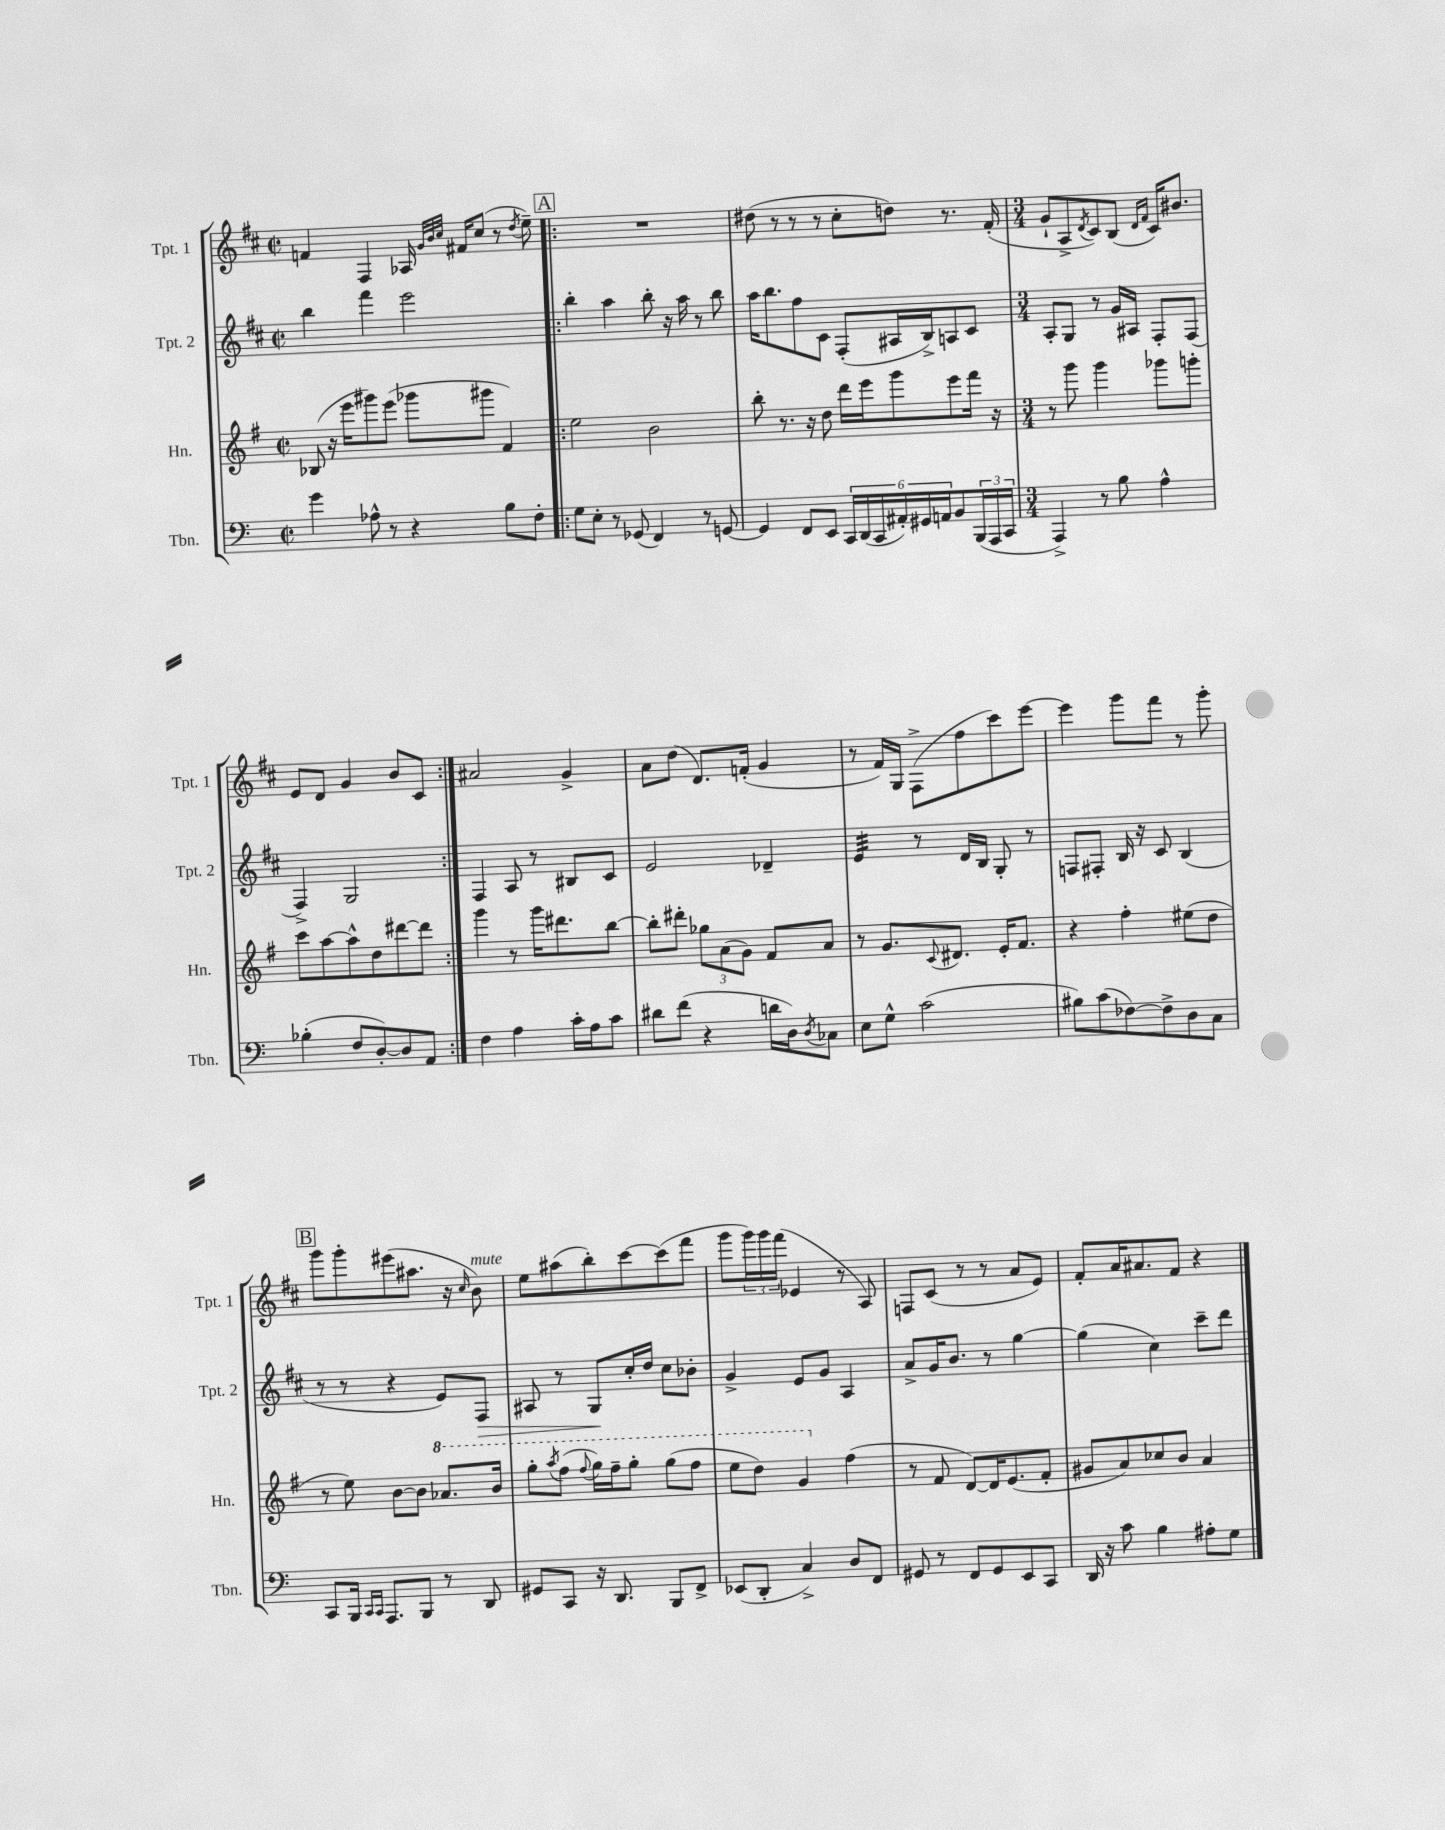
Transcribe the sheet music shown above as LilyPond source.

<<
\new StaffGroup <<
\new Staff = "s0" \with { instrumentName = "Tpt. 1" shortInstrumentName = "Tpt. 1" } {
    \clef treble \key d \major \defaultTimeSignature \time 2/2
    f'4 fis4 aes16 \grace { g'32 b'32 cis''32 } fis'16 cis''8( r8 \acciaccatura { d''8 } e''8--) |
    \repeat volta 2 { \mark \markup { \box "A" } R1 |
    dis''8( r8 r8 r8 cis''8-. d''8) r8. fis'16-.( |
    \numericTimeSignature \time 3/4 g'8-! a8-> \acciaccatura { d'8 } cis'8) b8( \grace { d'16 fis'16 } cis'16) bis'8. |
    e'8 d'8 g'4 b'8 cis'8 | }
    ais'2 g'4-> |
    a'8 d''8( d'8.) f'16-.( g'4 |
    r8 fis'16) g16 fis8->( fis''8 cis'''8) e'''8~ |
    e'''4 g'''8 fis'''8 r8 g'''8-. |
    \mark \markup { \box "B" } g'''8 g'''8-. eis'''8( ais''8. r16 \grace { cis''16 } b'8^\markup { \italic "mute" }) |
    e''8 ais''8( b''8-.) cis'''8~ cis'''8( fis'''8 |
    g'''8 \tuplet 3/2 { g'''16) g'''16 fis'''16( } ees'4 r8 a8) |
    f8 cis'8( r8 r8 a'8 e'8) |
    fis'8-. a'16 ais'8. fis'8 r4 \bar "|." |
}
\new Staff = "s1" \with { instrumentName = "Tpt. 2" shortInstrumentName = "Tpt. 2" } {
    \clef treble \key d \major \defaultTimeSignature \time 2/2
    b''4 fis'''4 e'''2 |
    \repeat volta 2 { \mark \markup { \box "A" } b''4-. a''4 b''8-. r16 a''16 r8 b''8 |
    a''16 b''8. fis''8 cis'8 fis8-.( ais16 b16->) a8 cis'8 |
    \numericTimeSignature \time 3/4 a8-. g8 r8 g'16 ais16 fis8-. fis8( |
    fis4->) g2 | }
    fis4 a8 r8 bis8 cis'8 |
    e'2 des'4-- |
    e'4:32 r8 d'16 b16 g8-. r8 |
    f8 fis8-. b16 r16 cis'8 b4( |
    \mark \markup { \box "B" } r8 r8 r4 e'8) fis8\> |
    ais8 r8 g8\! cis''16-. d''16 cis''8 bes'8-. |
    g'4-> e'8 g'8 a4 |
    a'8-> g'16 b'8. r8 g''4~ |
    g''4( cis''4) cis'''8-- d'''8 \bar "|." |
}
\new Staff = "s2" \with { instrumentName = "Hn." shortInstrumentName = "Hn." } {
    \clef treble \key g \major \defaultTimeSignature \time 2/2
    bes8( r16 e'''16 gis'''8) e'''8( ges'''8 gis'''8 fis'4) |
    \repeat volta 2 { \mark \markup { \box "A" } e''2 b'2 |
    b''8-. r8. r16 d''8 d'''16 e'''16 g'''8 e'''8 fis'''16 r16 |
    \numericTimeSignature \time 3/4 r8 g'''8 g'''4 ges'''8 g'''8-. |
    c'''8 a''8~ a''8-^ d''8 dis'''8~ dis'''8 | }
    g'''4 r8 g'''16 dis'''8. b''8~ |
    b''8-. dis'''8-. \tuplet 3/2 { ges''8 a'8( g'8) } fis'8 a'8 |
    r8 g'8. \appoggiatura { c'8 } dis'8. e'16-. fis'8. |
    r4 fis''4-. eis''8( d''8 |
    \mark \markup { \box "B" } r8 e''8) b'8~ b'8 \ottava #1 aes''8. b''16 |
    g'''8-. \acciaccatura { a'''8 } fis'''8( \appoggiatura { fis'''8 } g'''16) fis'''16-- g'''8-. g'''8( fis'''8 |
    e'''8 d'''8) g''4 \ottava #0 fis''4( |
    r8 fis'8 d'8~) d'16 e'8.( fis'8-. |
    gis'8 a'8) ces''8 b'8 a'4 \bar "|." |
}
\new Staff = "s3" \with { instrumentName = "Tbn." shortInstrumentName = "Tbn." } {
    \clef bass \key c \major \defaultTimeSignature \time 2/2
    g'4 aes8-^ r8 r4 b8 f8-. |
    \repeat volta 2 { \mark \markup { \box "A" } g8 e8-. r8 ges,8( f,4) r8 g,8~ |
    g,4 f,8 e,8 \tuplet 6/4 { c,16 d,16( c,16 ais,16-.) gis,16 a,16 } b,8 \tuplet 3/2 { b,,16( a,,16 c,16 } |
    \numericTimeSignature \time 3/4 a,,4->) r8 b8 a4-^ |
    bes4-.( f8 d8~-.) d8 a,8 | }
    f4 a4 c'16-. a16 c'8 |
    dis'8 f'8( r4 d'16 d16) \acciaccatura { d8 } ces8 |
    e8 g8-^ c'2( |
    bis8) c'8( fes8~) fes8-> d8 c8 |
    \mark \markup { \box "B" } c,8 b,,16 \grace { c,16 c,16 } a,,8. b,,8 r8 d,8 |
    gis,8 c,8 r16 d,8. b,,8 f,8-> |
    ees,8( d,8-. c4->) d8 f,8 |
    gis,8 r8 f,8 gis,8 e,8 c,8 |
    d,16 r16 c'8 b4 ais8-. g8 \bar "|." |
}
>>
>>
\layout { \context { \Score \remove "Bar_number_engraver" } }
